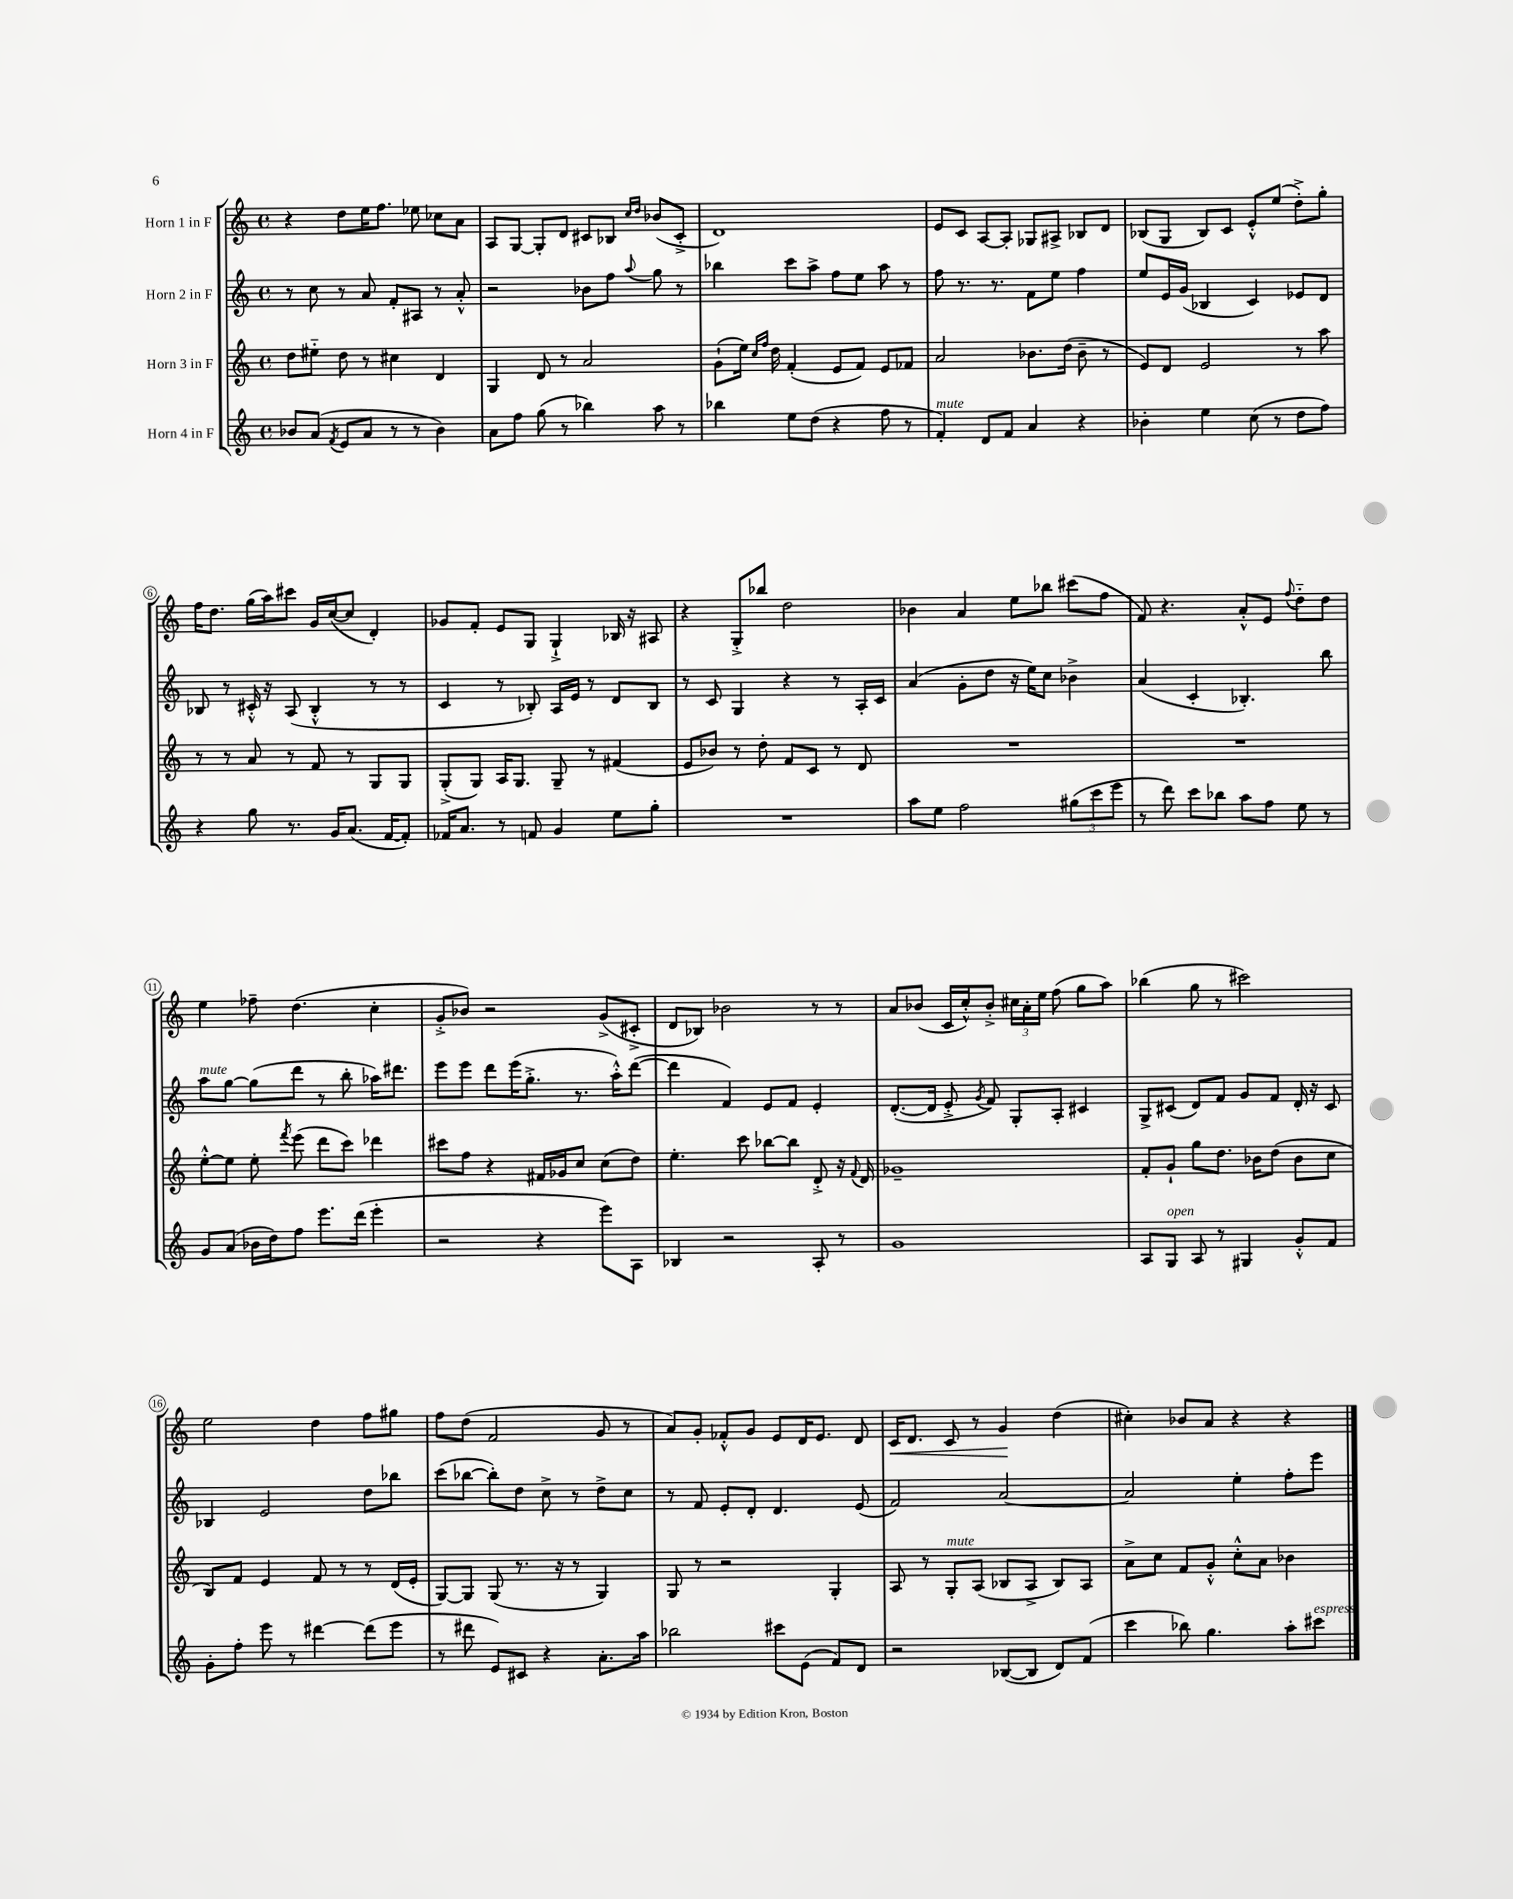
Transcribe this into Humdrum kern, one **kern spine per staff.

**kern	**kern	**kern	**kern
*staff4	*staff3	*staff2	*staff1
*clefG2	*clefG2	*clefG2	*clefG2
*k[]	*k[]	*k[]	*k[]
*M4/4	*M4/4	*M4/4	*M4/4
*met(c)	*met(c)	*met(c)	*met(c)
8b-/L	8dd\L	8r	4r
(8a/J	8ee#'~\J	8cc\	.
8qf/	.	.	.
8e/L	8dd\	8r	8dd\L
8a/J	8r	8a/	16ee\K
.	.	.	8.ff\J
8r	4cc#\	8f'/L	.
8r	.	8A#/J	8ee-\
4b-\)	4d/	8r	8cc-\L
.	.	8a'^^/	8a\J
=	=	=	=
8a\L	4G/	2r	8A/L
8ff\J	.	.	[8G/J
(8gg\	8d/	.	8G'/]L
8r	8r	.	8d/J
4bb-\)	2a/	8b-\L	8c#/L
.	.	8ff\J	8B-/J
.	.	.	16qqcc/LL
.	.	8qqaa/	16qqdd/JJ
8aa\	.	8gg\	(8b-/L
8r	.	8r	8c#'^/J
=	=	=	=
4bb-\	(8g`\L	4bb-\	1d)
.	16ee\Jk)	.	.
.	16qqcc/LL	.	.
.	16qqff/JJ	.	.
.	16dd\	.	.
8ee\L	(4f'/	8ccc\L	.
(8dd\J	.	8aa^\J	.
4r	8e/L	8ff\L	.
.	8f/J)	8ee\J	.
8ff\	8e/L	8aa\	.
8r	8f-/J	8r	.
=	=	=	=
4f'/)	2a/	8ff\	8e/L
.	.	8.r	8c/J
8d/L	.	.	[8A/L
.	.	8.r	.
8f/J	.	.	8A'/]J
4a/	8.b-\L	8f\L	8G-/L
.	.	8ee\J	8A#^/J
.	(16dd\Jk	.	.
4r	8b-~\	4ff\	8B-/L
.	8r	.	8d/J
=	=	=	=
4b-'\	8e/L)	8ee/L	(8B-/L
.	8d/J	16e/L	8G/J
.	.	(16g/JJ	.
4ee\	2e/	4B-/	8B-/L)
.	.	.	8c/J
(8cc\	.	4c/)	8e'^^/L
8r	.	.	(8ee/J
8dd\L	8r	8e-/L	8dd'^\L)
8ff\J)	8aa\	8d/J	8gg'\J
=	=	=	=
4r	8r	8B-/	16ff\LK
.	.	.	8.dd\J
.	8r	8r	.
8gg\	8a/	16c#'^^/	(16gg\LL
.	.	16r	16aa\J)
8.r	8r	(8A/	8ccc#\J
.	8f/	4B-'^^/	16g/LL
16g/LK	.	.	([16cc/J
(8.a/J	8r	.	8cc/]J
.	8G/L	8r	4d'/)
[16f/LK	.	.	.
8f'/]J)	8G/J	8r	.
=	=	=	=
16f-/LK	(8G'^/L	4c/	8g-/L
8.a/J	.	.	.
.	8G/J)	.	8f'/J
8r	16A/LK	8r	8e/L
.	8.G/J	.	.
8f/	.	8B-'/)	8G/J
4g/	8G~/	16A/LL	4G`^/
.	.	16e/JJ	.
.	8r	8r	.
8ee\L	(4f#/	8d/L	16B-/
.	.	.	16r
8gg'\J	.	8B-/J	8A#/
=	=	=	=
1r	8e/L	8r	4r
.	8b-/J)	8c/	.
.	8r	4G/	8G'^/L
.	8dd'\	.	8bb-/J
.	8f/L	4r	2dd\
.	8c/J	.	.
.	8r	8r	.
.	8d/	16A'/LL	.
.	.	16c/JJ	.
=	=	=	=
8aa\L	1r	(4a/	4b-\
8ee\J	.	.	.
2ff\	.	8g'\L	4a/
.	.	8dd\J	.
.	.	16r	8ee\L
.	.	16ee\LK)	.
.	.	8cc\J	8bb-\J
(12gg#\L	.	4b-^\	(8ccc#\L
12ccc\	.	.	.
.	.	.	8ff\J
12eee\J	.	.	.
=	=	=	=
8r	1r	(4a/	8f/)
8ddd\)	.	.	4.r
8ccc\L	.	4c'/	.
8bb-\J	.	.	.
8aa\L	.	4.B-'/)	8a'^^/L
8ff\J	.	.	8e/J
.	.	.	8qqff/
8ee\	.	.	8dd'~\L
8r	.	8bb\	8dd\J
=	=	=	=
8g/L	[8ee'^^\L	8aa\L	4ee\
(8a/J	8ee\]J	[8gg\J	.
16b-\LL	8ee'\	(8gg\]L	8ff-~\
16dd\J)	.	.	.
.	8qfff/	.	.
8ff\J	(8eee\	8ddd\J	(4.dd\
8.eee\L	8ddd\L	8r	.
.	8ccc\J)	8bb'\	.
(16ddd\Jk	.	.	.
4eee'\	4ddd-\	16aa-\LK)	4cc'\
.	.	8.ddd#\J	.
=	=	=	=
2r	8ccc#\L	8eee\L	8g'^/L
.	8ff\J	8eee\J	8b-/J)
.	4r	8ddd\L	2r
.	.	(16eee\K	.
.	.	8.gg'^\J	.
4r	16f#/LL	.	.
.	16g-/J	.	.
.	8cc/J	8.r	.
8eee\L)	(8cc\L	.	(8g^/L
.	.	16aa'^^\LK)	.
8A\J	8dd\J)	([8ddd\J	8c#'^/J
=	=	=	=
4B-/	4.ee'\	4ddd\]	8d/L
.	.	.	8B-/J)
2r	.	4f/)	2b-\
.	8ccc\	.	.
.	[8bb-\L	8e/L	.
.	8bb-\]J	8f/J	.
8A'/	8d'^/	4e'/	8r
8r	16r	.	8r
.	8qqf/	.	.
.	16d/	.	.
=	=	=	=
1g	1g-~	([8.d'/L	8a/L
.	.	.	(8b-/J
.	.	16d/]Jk	.
.	.	8e'^/	16c/LL
.	.	.	16cc'^^/J)
.	.	8qg/	.
.	.	8f/)	8b-'^/J
.	.	8G'/L	24cc#\LL
.	.	.	24a'\
.	.	.	24ee\JJ
.	.	8A'/J	(8ff\
.	.	4c#/	8gg\L
.	.	.	8aa\J)
=	=	=	=
8A/L	8f'/L	8G^/L	(4bb-\
8G/J	8g`/J	(8c#/J	.
8A/	8gg\L	8d/L)	8gg\
8r	8.dd\J	8f/J	8r
4G#/	.	8g/L	2ccc#\)
.	16b-\LK	.	.
.	(8dd\J	8f/J	.
8g'^^/L	8b-\L	16d'/	.
.	.	16r	.
8f/J	8cc\J	8c#/	.
=	=	=	=
8g'\L	8B/L)	4B-/	2ee\
8ff'\J	8f/J	.	.
8eee\	4e/	2e/	.
8r	.	.	.
[4ddd#\	8f/	.	4dd\
.	8r	.	.
(8ddd#\]L	8r	8dd\L	8ff\L
8eee\J	(16d/LL	8bb-\J	8gg#\J
.	16e'/JJ	.	.
=	=	=	=
8r	[8G/L)	(8ccc\L	8ff\L
8ddd#\	8G/]J	[8bb-\J	(8dd\J
8e/L)	(8G/	8bb-'\]L)	2f/
8c#/J	8.r	8dd\J	.
4r	.	8cc^\	.
.	16r	.	.
.	8r	8r	.
8.a'\L	4G/)	8dd^\L	8g/
.	.	8cc\J	8r
16aa\Jk	.	.	.
=	=	=	=
2bb-\	8G/	8r	8a/L)
.	8r	8f/	8g'/J
.	2r	8e'/L	8f-'^^/L
.	.	8d'/J	8g/J
8ccc#\L	.	4.d/	8e/L
(8e\J	.	.	16d/K
.	.	.	8.e/J
8f/L)	4G'/	.	.
8d/J	.	(8e/	8d/
=	=	=	=
2r	8A/	2f/)	16c/LK
.	.	.	8.d/J
.	8r	.	.
.	8G'/L	.	8c/
.	(8A/J	.	8r
([8B-/L	8B-/L	[2a/	4g/
8B-/]J	8A^/J	.	.
8d/L)	8B-/L)	.	(4dd\
(8f/J	8A/J	.	.
=	=	=	=
4ccc\	8a^\L	2a/]	4cc#'\)
.	8cc\J	.	.
8bb-\)	8f/L	.	8b-/L
4.gg\	8g'^^/J	.	8a/J
.	8cc'^^\L	4ee'\	4r
.	8a\J	.	.
8aa'\L	4b-\	8ff'\L	4r
8ccc#\J	.	8eee\J	.
==	==	==	==
*-	*-	*-	*-
